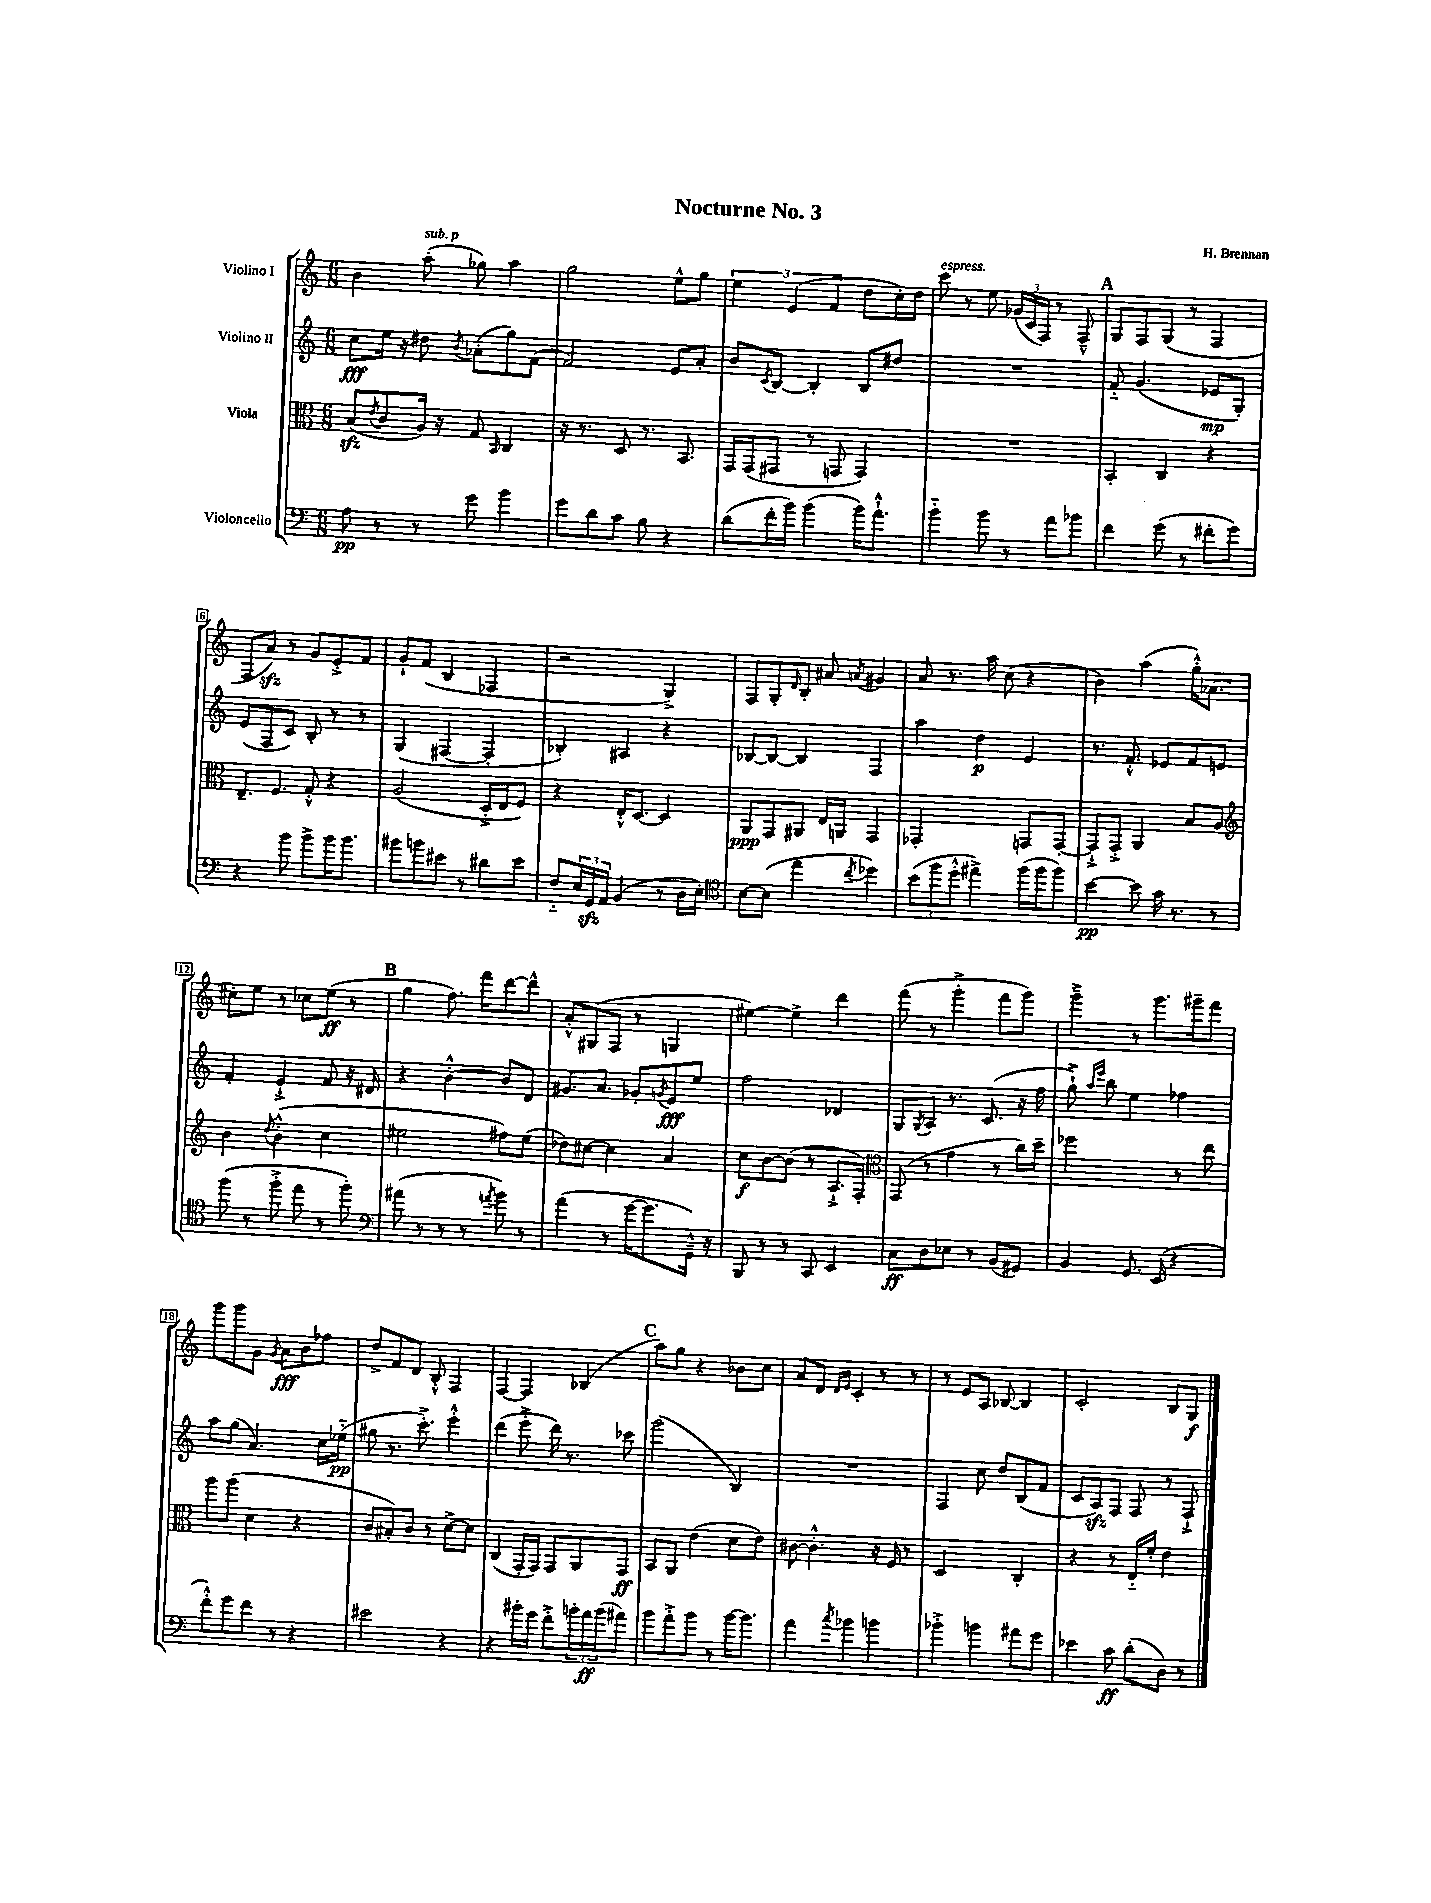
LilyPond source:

\header { title = "Nocturne No. 3" composer = "H. Brennan" }
<<
\new StaffGroup <<
\new Staff = "s0" \with { instrumentName = "Violino I" } {
    \clef treble \key c \major \numericTimeSignature \time 6/8
    b'4 a''8-.^\markup { \italic "sub. p" }( ges''8) a''4 |
    g''2 e''8-^ g''8 |
    \tuplet 3/2 { e''4 e'4( f'4 } d''8 c''16-.) d''16 |
    c'''8^\markup { \italic "espress." } r8 e''8 \tuplet 3/2 { ges'16( c'16 f16) } r8 f8---^ |
    \mark \markup { \bold "A" } g8 f8 g8( r8 f4 |
    f8 a'8\sfz) r8 g'8 e'8-.-> f'8 |
    g'8-! f'8( b4 fes4 |
    r2 g4->) |
    f8 g8-. \grace { d'16 } b8-. ais'8 \acciaccatura { a'8 } gis'4 |
    a'8 r8. a''16 c''8( r4 |
    b'4) a''4( g''16-.-^) aes'8.( |
    cis''8-.) e''8 r8 ces''8 e''8\ff( r8 |
    \mark \markup { \bold "B" } g''4 f''8.) f'''16 d'''8~ d'''8-^ |
    a'8-.-^ gis8( f8 r8 g4 |
    eis''4~) eis''4-> d'''4 |
    f'''8( r8 g'''4-.-> f'''8 g'''8) |
    g'''4---> r8 g'''8. gis'''16-- f'''8 |
    g'''8 g'''8 g'8 \acciaccatura { g'8 } a'8\fff b'8 fes''8 |
    d''8-> f'8 d'8 b8-.-^ f4 |
    f4~ f4 bes4( |
    \mark \markup { \bold "C" } a''8) g''8 r4 bes'8 c''8 |
    a'8 d'8 \grace { d'16 e'16 } c'4-. r8 r8 |
    r8 e'8 a8 bes8~ bes4 |
    c'2-. b8 g8\f \bar "|." |
}
\new Staff = "s1" \with { instrumentName = "Violino II" } {
    \clef treble \key c \major \numericTimeSignature \time 6/8
    c''8\fff e''16 r16 dis''8 \acciaccatura { b'8 } aes'8-.( g''8) f'8( |
    f'2) e'8 a'8-. |
    b'8 \acciaccatura { c'8 } b8~ b4-. b8 dis''8 |
    R2. |
    \mark \markup { \bold "A" } f'8-_ g'4.( ees'8\mp g8-.) |
    e'8( f8 c'8) b8-. r8 r8 |
    g4( fis4~ fis4-. |
    bes4-.) ais4 r4 |
    bes8~ bes8~ bes4 f4 |
    a''4 d''4\p e'4 |
    r8. f'8.-.-^ ees'8 f'8 e'8 |
    f'4-. e'4-!-> f'8 r16 dis'16 |
    \mark \markup { \bold "B" } r4 b'4~-.-^ b'8 d'8 |
    gis'8. a'8. ges'8-. \acciaccatura { g'8 } e'8\fff e''8 |
    f''2 des'4 |
    g8 \acciaccatura { g8 } a8 r8. c'8.( r16 f''16 |
    g''8-!->) \grace { a''16 e'''16 } b''8 e''4 fes''4 |
    a''8 g''8( a'4.) c''16 ees''16-_\pp( |
    gis''8 r8. c'''8.-.->) e'''4-.-^ |
    d'''4( e'''8-.-> d'''16) r8. ces'''8 |
    \mark \markup { \bold "C" } g'''2( b4) |
    R2. |
    f4 c''8 d''8 b8( f'8 |
    c'8 a8\sfz) f8 f8 r8 f8-!-> \bar "|." |
}
\new Staff = "s2" \with { instrumentName = "Viola" } {
    \clef alto \key c \major \numericTimeSignature \time 6/8
    b8\sfz( \acciaccatura { e'8 } c'8 a16) r16 g8 \grace { b,16 } c4 |
    r16 r8. d8 r8. b,8. |
    g,16 g,16( gis,8 r8 g,8 g,4) |
    R2. |
    \mark \markup { \bold "A" } b,4-. c4 r4 |
    e8.-- f8. g8-.-^ r4 |
    a2( d16-.-> e16 f8) |
    r4 e16-.-^ d8.~ d4 |
    a,8\ppp g,8 ais,8 e16 a,16 g,4 |
    ges,2-. g,8 g,8~-. |
    g,8-!-> g,8-.-> a,4 b8 a8 |
    \clef treble b'4 \acciaccatura { d''8 } b'4-.-^( c''4 |
    \mark \markup { \bold "B" } eis''2 fis''8) eis''8( |
    des''8) cis''8~ cis''4 a'4 |
    c''8\f b'8~ b'8( r8 a8.-!-> f16-.) |
    \clef alto g,8( r8 g'4 r8 c''16) d''16-- |
    fes''2 r8 e''8 |
    a''8 a''8( d'4 r4 |
    c'8 bis8-.) c'8 r8 d'8~-> d'8 |
    c4( g,16-. g,16) g,8 a,8 g,8\ff |
    \mark \markup { \bold "C" } b,8 a,8 e'4( d'8 e'8) |
    cis'8~ cis'4.-.-^ r16 f16 r8 |
    d2 c4-. |
    r4 r8 e16-_ f'16-. e'4 \bar "|." |
}
\new Staff = "s3" \with { instrumentName = "Violoncello" } {
    \clef bass \key c \major \numericTimeSignature \time 6/8
    a8\pp r8 r8 g'8 b'4 |
    g'8 d'8 c'8 b8 r4 |
    d'8( f'16-. b'16) b'4( b'16) a'8.-!-^ |
    b'4-_ b'8 r8 a'8 bes'8 |
    \mark \markup { \bold "A" } f'4 g'8( r8 fis'8-. g'8) |
    r4 b'8 b'8-> b'16 b'8. |
    bis'8 b'8 eis'8 r8 dis'8 eis'8 |
    f8-_ \tuplet 3/2 { e16 g,16\sfz a,16 } b,4( r8 d16 e16-.) |
    \clef tenor b8~ b8( e''4 \acciaccatura { c''8 } des''4) |
    \tuplet 3/2 { b'8( f''8 d''8-.-^ } eis''4->) f''16( f''16 f''8) |
    b'4~\pp b'8 g'16 r8. r8 |
    f''8( r8 f''8-.-> e''8 r8 f''8-.) |
    \mark \markup { \bold "B" } \clef bass ais'8( r8 r8 r8 \acciaccatura { a'8 } b'8) r8 |
    a'4( r8 g'16~ g'8. g,16---^) r16 |
    b,,8 r8 r8 c,8 e,4 |
    c8\ff d8 ees8 r8 b,8( gis,8) |
    b,4 g,8. e,16( r4 |
    f'8-.-^) g'8 f'8 r8 r4 |
    eis'2 r4 |
    r4 bis'16-. g'16 f'8-.-> \tuplet 3/2 { b'16-. a'16\ff b'16( } ais'8) |
    \mark \markup { \bold "C" } b'8 a'8-.-> b'8 r8 b'16~ b'8. |
    a'4 \acciaccatura { c''8 } bes'4 b'4 |
    bes'4-.-> b'4 ais'8 g'8 |
    ees'4 c'8\ff d'8-.( d8) r8 \bar "|." |
}
>>
>>
\layout { \context { \Score \override BarNumber.stencil = #(make-stencil-boxer 0.1 0.3 ly:text-interface::print) } }
